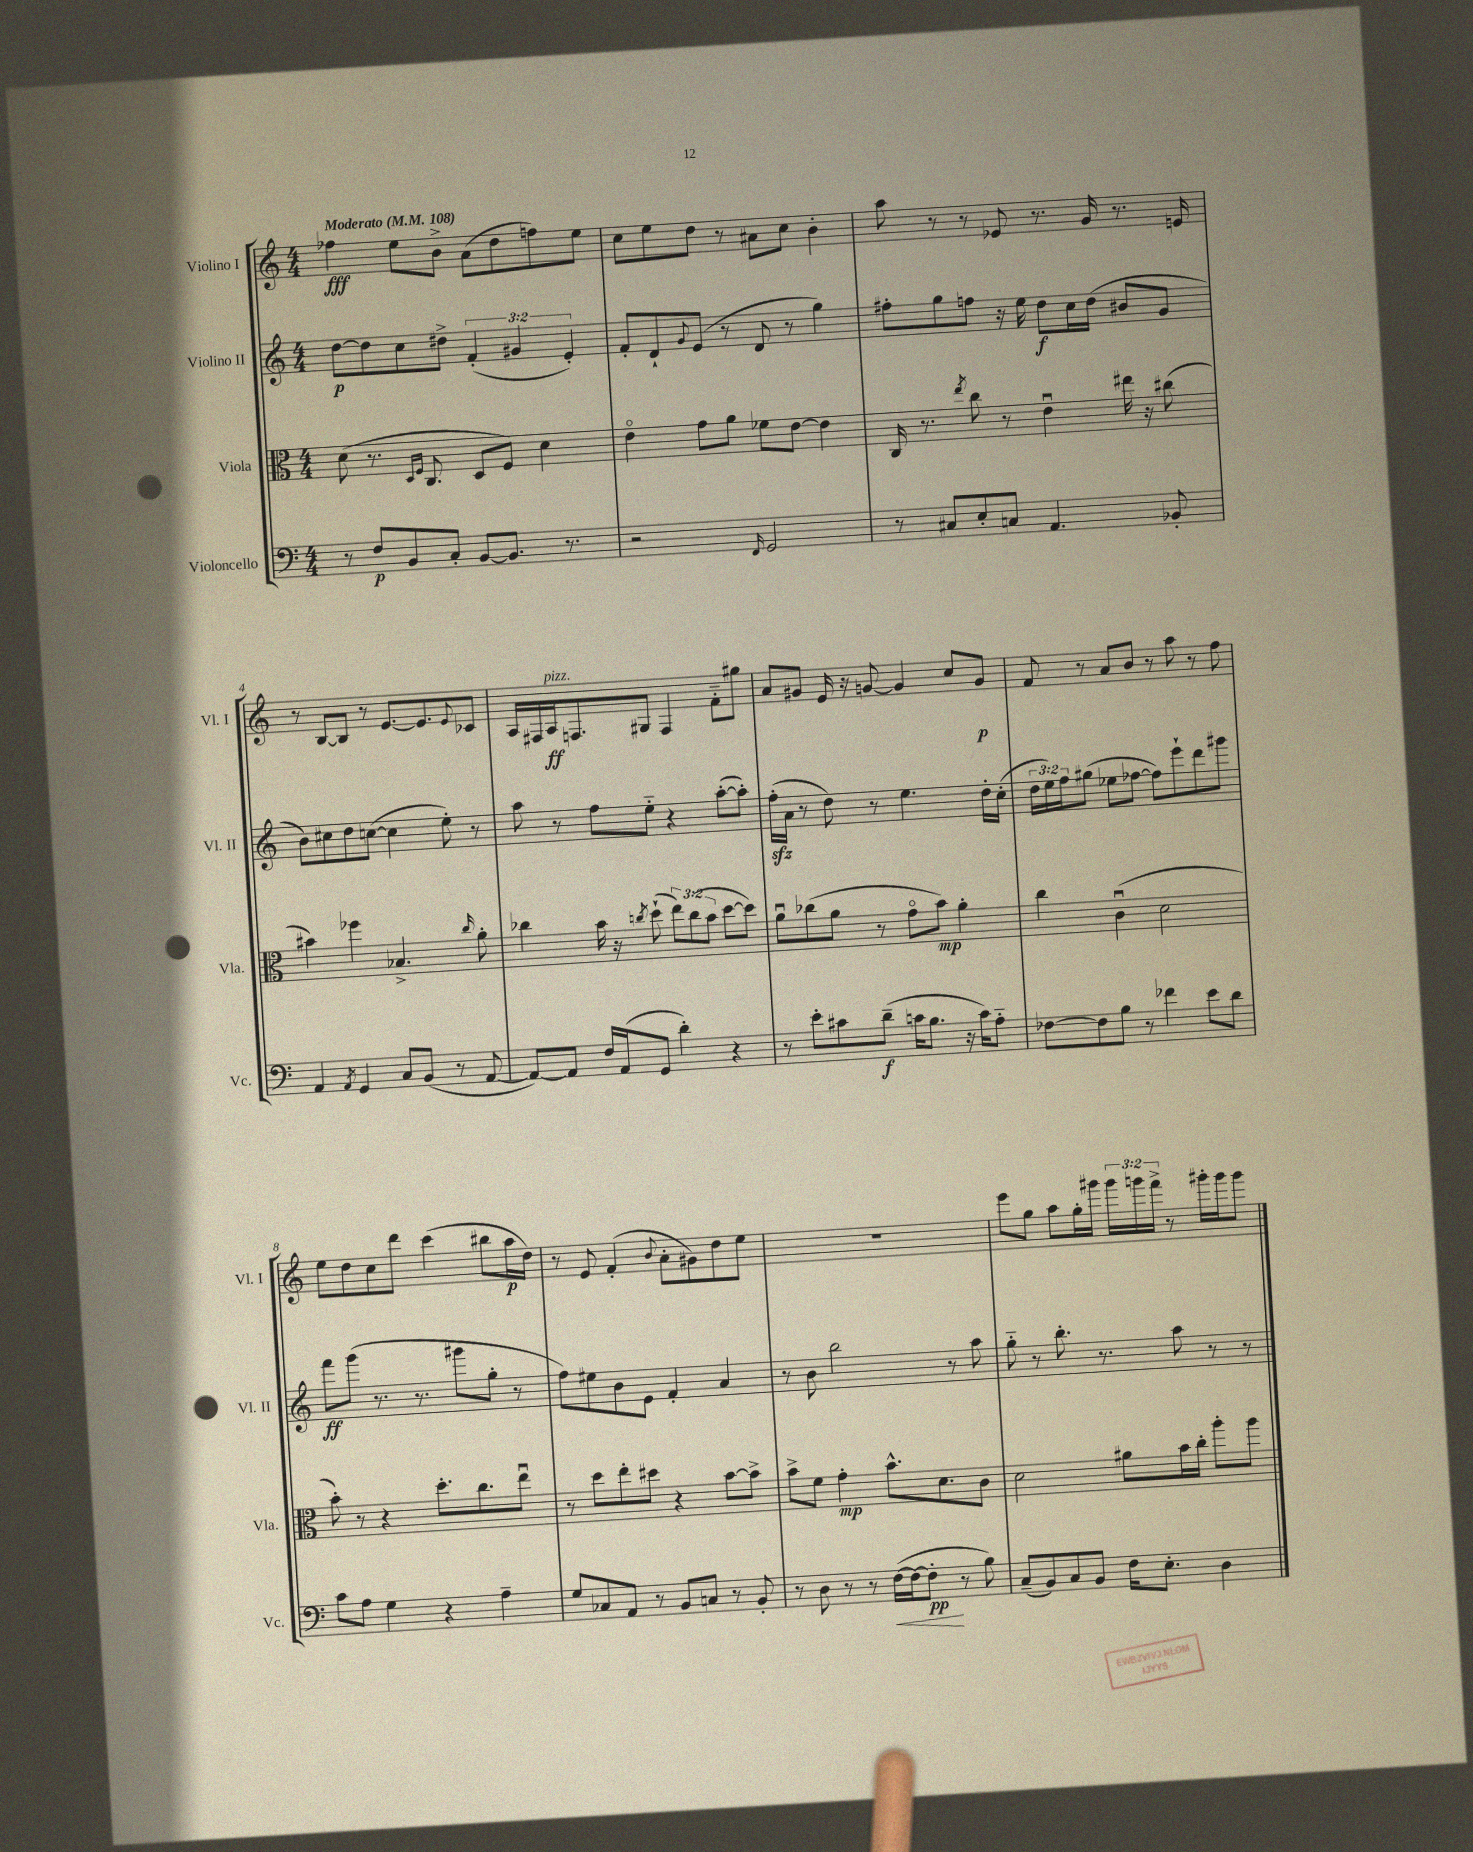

**kern	**kern	**kern	**kern
*staff4	*staff3	*staff2	*staff1
*clefF4	*clefC3	*clefG2	*clefG2
*k[]	*k[]	*k[]	*k[]
*M4/4	*M4/4	*M4/4	*M4/4
*MM108	*MM108	*MM108	*MM108
8r	(8d	[8dd	4ff-
8F	8.r	8dd]	.
8BB	.	8cc	8ee
.	16qqD	.	.
.	16qqF	.	.
.	8.C	.	.
8C'	.	8dd#^	8b^
[8BB	8D	(6f'	(8a
8.BB]	8F)	.	8dd
.	.	6g#	.
.	4d	.	8ff)
8.r	.	.	.
.	.	6e')	.
.	.	.	8ee
=	=	=	=
2r	4eo	8f'	8cc
.	.	8d`	8ee
.	.	8qqg	.
.	8g	(8e	8dd
.	8a	8r	8r
16qqFF	.	.	.
2GG	8f-	8d	8a#
.	[8e	8r	8cc
.	4e]	4gg)	4b'
=	=	=	=
8r	16C	8ff#'	8aa
.	8.r	.	.
8C#	.	8gg	8r
.	8qee	.	.
8E'	8cc	8ff	8r
8C	8r	16r	8e-
.	.	16ee	.
4.AA	4eu	8dd	8.r
.	.	16cc	.
.	.	(16dd	16g
.	16ee#	8b#	8.r
.	16r	.	.
8BB-'	(8cc#	8g	.
.	.	.	16e
=	=	=	=
4AA	4b#)	8b)	8r
.	.	8cc#	[8B
8qAA	.	.	.
4GG	4ff-	8dd	8B]
.	.	([8cc	8r
8C	4.B-^	4cc]	[8.e
(8BB	.	.	.
.	.	.	8.e]
8r	.	8ee')	.
.	16qqcc	.	8qqe
[8AA	8a'	8r	8c-
=	=	=	=
8AA_)	4cc-	8aa	16A
.	.	.	16F#
8AA]	.	8r	16A
.	.	.	8.F
16F	16b	8ff	.
(16AA	16r	.	.
.	8qcc	.	.
8GG	(8dd`	8ee'~	8G#
4d')	12ee)	4r	4F
.	(12cc	.	.
.	12b	.	.
4r	[8dd	([8aa'	8f'~
.	8dd])	8aa'])	8gg#
=	=	=	=
8r	8au	(16ff'	8a
.	.	16a	.
8e'	(8cc-	8r	8g#
8c#	8a	8dd)	16e
.	.	.	16r
(8d~	8r	8r	[8g
16c	8go	4.ee	4g]
8.B	.	.	.
.	8b)	.	.
16r	4a'	.	8cc
16c)	.	.	.
8A'~	.	16dd'	8g
.	.	(16cc'	.
=	=	=	=
[8F-	4cc	24dd	8f
.	.	24ee)	.
.	.	24ff	.
8F-]	.	(8gg#	8r
8B	(4cu	8ee-	8a
8r	.	[8ff-	8b
4f-	2d	8ff-])	8r
.	.	8eee`	8aa
8e	.	8ddd	8r
8d	.	8ggg#	8ff
=	=	=	=
8c	8b')	8fff	8ee
8A	8r	(8ggg	8dd
4G	4r	8.r	8cc
.	.	.	8ddd
.	.	8.r	.
4r	8.dd'	.	(4ccc
.	.	8ggg#	.
.	8.cc	.	.
4A~	.	8gg'	8bb#
.	8eeu	8r	16aa
.	.	.	16dd)
=	=	=	=
8G	8r	8ff)	8r
8C-	8dd	8ee#	8e
8AA	8ee'	8b	(4f'
8r	8dd#	8e	.
.	.	.	8qqb
8BB	4r	4f'	8a'
8C	.	.	8g#)
8r	[8b	4a	8dd
8BB'	8b^]	.	8ee
=	=	=	=
8r	8b^	8r	1r
8D	8f	8b	.
8r	4g'	2bb	.
8r	.	.	.
([16F	8.b^^	.	.
16F_	.	.	.
8F']	.	.	.
.	8.d	.	.
8r	.	8r	.
8B)	8c	8aa	.
=	=	=	=
(8C~	2d	8gg'~	8eee
8BB)	.	8r	8gg
8C	.	8.bb'	8aa
8BB	.	.	16gg'
.	.	8.r	16ggg#
16F	8a#	.	24ggg#
.	.	.	24ggg
8.E'	.	.	.
.	.	.	24fff^
.	16b	8aa	8r
.	16cc'	.	.
4D	8aa'	8r	16ggg#'
.	.	.	16ggg#
.	8aa	8r	8ggg#
==	==	==	==
*-	*-	*-	*-
